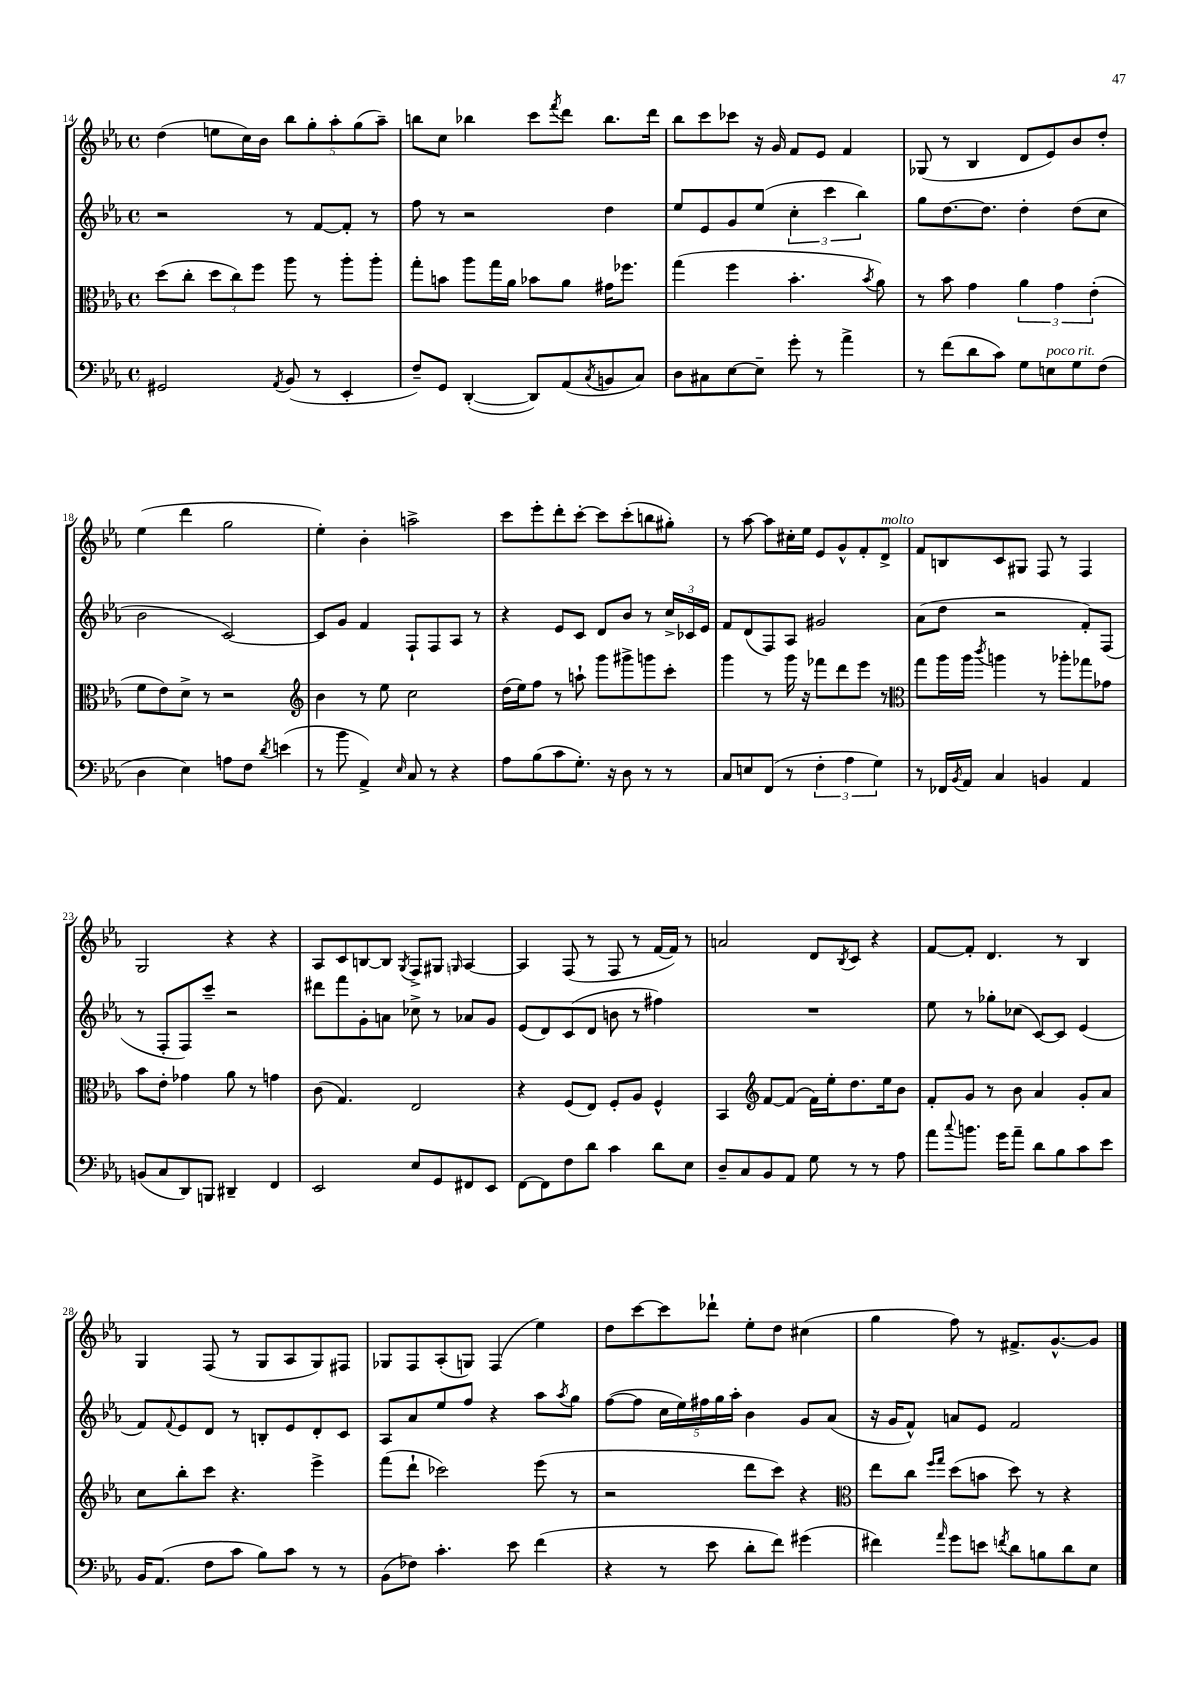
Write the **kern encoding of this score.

**kern	**kern	**kern	**kern
*staff4	*staff3	*staff2	*staff1
*clefF4	*clefC3	*clefG2	*clefG2
*k[b-e-a-]	*k[b-e-a-]	*k[b-e-a-]	*k[b-e-a-]
*M4/4	*M4/4	*M4/4	*M4/4
*met(c)	*met(c)	*met(c)	*met(c)
2GG#	(8dd	2r	(4dd
.	8cc'	.	.
.	12dd	.	8ee
.	12cc)	.	.
.	.	.	16cc)
.	12ff	.	.
.	.	.	16b-
8qAA-	.	.	.
(8BB-	8aa-	8r	10bb-
.	.	.	10gg'
8r	8r	[8f	.
.	.	.	10aa-'
4EE-'	8aa-'	8f']	.
.	.	.	(10gg
.	8aa-'	8r	.
.	.	.	10aa-~)
=	=	=	=
8F~)	8gg'	8ff	8bb
8GG	8b	8r	8cc
([4DD'	8aa-	2r	4bb-
.	16gg	.	.
.	16a-	.	.
8DD])	8b-	.	8ccc
.	.	.	8qfff
(8AA-	8a-	.	8ddd
8qC	.	.	.
8BB	16g#	4dd	8.bb-
.	8.ff-	.	.
8C)	.	.	.
.	.	.	16ddd
=	=	=	=
8D	(4gg	8ee-	8bb-
8C#	.	8e-	8ccc
[8E-	4ff	8g	8ccc-
8E-~]	.	(8ee-	16r
.	.	.	16g
8g'	4.b-'	6cc'	8f
8r	.	.	8e-
.	.	6ccc	.
4a-^	.	.	4f
.	.	6bb-)	.
.	8qb-	.	.
.	8a-)	.	.
=	=	=	=
8r	8r	8gg	(8G-
(8f	8b-	[8.dd	8r
8d	4g	.	4B-
.	.	8.dd]	.
8c)	.	.	.
8G	6a-	4dd'	8d
8E	.	.	8e-)
.	6g	.	.
8G	.	(8dd	8b-
.	(6e-'	.	.
(8F	.	8cc	8dd'
=	=	=	=
4D	8f	2b-	(4ee-
.	8e-)	.	.
4E-)	8d^	.	4ddd
.	8r	.	.
8A	2r	[2c)	2gg
8F	.	.	.
8qd	.	.	.
(4e	.	.	.
=	=	=	=
*	*clefG2	*	*
8r	4b-	8c]	4ee-')
8b-	.	8g	.
4AA-^)	8r	4f	4b-'
.	8ee-	.	.
16qqE-	.	.	.
8C	2cc	8F`	2aa^
8r	.	8F	.
4r	.	8A-	.
.	.	8r	.
=	=	=	=
8A-	(16dd	4r	8ccc
.	16ee-)	.	.
(8B-	8ff	.	8eee-'
8c	8r	8e-	8ddd'
8.G')	8aa`	8c	[8ccc'
.	8ggg	8d	8ccc]
16r	.	.	.
8D	8ggg#^	8b-	(8ccc'
8r	8ggg	8r	8bb
8r	8ccc'	24cc^	8gg#')
.	.	24c-	.
.	.	24e-	.
=	=	=	=
8C	4ggg	8f	8r
8E	.	(8d	[8aa-
(8FF	8r	8F)	8aa-]
8r	16ggg	8A-	16cc#'
.	16r	.	16ee-
6F'	8fff-	2g#	8e-
.	8ddd	.	8g^^
6A-	.	.	.
.	8eee-	.	8f'
6G)	.	.	.
.	8r	.	8d^
=	=	=	=
*	*clefC3	*	*
8r	8gg	(8a-	8f
16FF-	16aa-	8dd	8B
8qBB-	.	.	.
16AA-	16aa-	.	.
.	8qccc	.	.
4C	4aa	2r	8c
.	.	.	8G#
4BB	8r	.	8F
.	8aa-'	.	8r
4AA-	8gg-	8f')	4F
.	8g-	(8F	.
=	=	=	=
(8BB	8b-	8r	2G
8C	8e-'	8F'	.
8DD)	4g-	8F)	.
8BBB	.	8ccc~	.
4DD#~	8a-	2r	4r
.	8r	.	.
4FF	4g	.	4r
=	=	=	=
2EE-	(8c	8ddd#	8A-
.	4.G)	8fff	8c
.	.	8g'	[8B
.	.	8a	8B]
.	.	.	8qG
8E-	2E-	8cc-^	8F^
8GG	.	8r	8G#
.	.	.	16qqG
8FF#	.	8a-	[4A-
8EE-	.	8g	.
=	=	=	=
[8FF	4r	(8e-	4A-]
8FF]	.	8d)	.
8F	(8F	(8c	(8F
8d	8E-)	8d	8r
4c	8F'	8b	8F
.	8A-	8r	8r
8d	4F^^	4ff#)	[16f
.	.	.	16f])
8E-	.	.	8r
=	=	=	=
8D~	4BB-	1r	2a
8C	.	.	.
*	*clefG2	*	*
8BB-	[8f	.	.
8AA-	(8f]	.	.
8G	16f)	.	8d
.	16ee-'	.	.
.	.	.	8qB-
8r	8.dd	.	8c
8r	.	.	4r
.	16ee-	.	.
8A-	8b-	.	.
=	=	=	=
8a-	8f'	8ee-	[8f
8qqcc	.	.	.
8.b	8g	8r	8f']
.	8r	8gg-'	4.d
16g	.	.	.
8a-~	8b-	(8cc-	.
8d	4a-	[8c)	.
8B-	.	8c]	8r
8c	8g'	(4e-	4B-
8e-	8a-	.	.
=	=	=	=
16BB-	8cc	8f)	4G
(8.AA-	.	.	.
.	.	8qqf	.
.	8bb-'	8e-	.
8F	8ccc	8d	(8F
8c	4.r	8r	8r
8B-)	.	8B'	8G
8c	.	8e-	8A-
8r	4eee-^	8d'	8G)
8r	.	8c	8F#
=	=	=	=
(8BB-	(8fff	8A-	8G-
8F-)	8ddd`	8a-	8F
4.c'	2ccc-)	8ee-	(8A-'
.	.	8ff	8G)
.	.	4r	(4F
8e-	.	.	.
(4f	(8eee-	8aa-	4ee-)
.	.	8qaa-	.
.	8r	8gg	.
=	=	=	=
4r	2r	([8ff	8dd
.	.	8ff]	[8ccc
8r	.	20cc	8ccc]
.	.	20ee-)	.
.	.	20ff#	.
8e-	.	.	8ddd-`
.	.	20gg	.
.	.	20aa-'	.
8d'	8ddd	4b-	8ee-'
8f)	8ccc)	.	8dd
(4g#	4r	8g	(4cc#
.	.	(8a-	.
=	=	=	=
*	*clefC3	*	*
4f#)	8ee-	16r	4gg
.	.	16g	.
.	8cc	8f^^)	.
.	16qqff	.	.
16qqa-	16qqgg	.	.
8g	(8dd	8a	8ff)
8e	8b	8e-	8r
8qf	.	.	.
8d	8dd)	2f	8.f#^
8B	8r	.	.
.	.	.	[8.g^^
8d	4r	.	.
8E-	.	.	8g]
==	==	==	==
*-	*-	*-	*-
